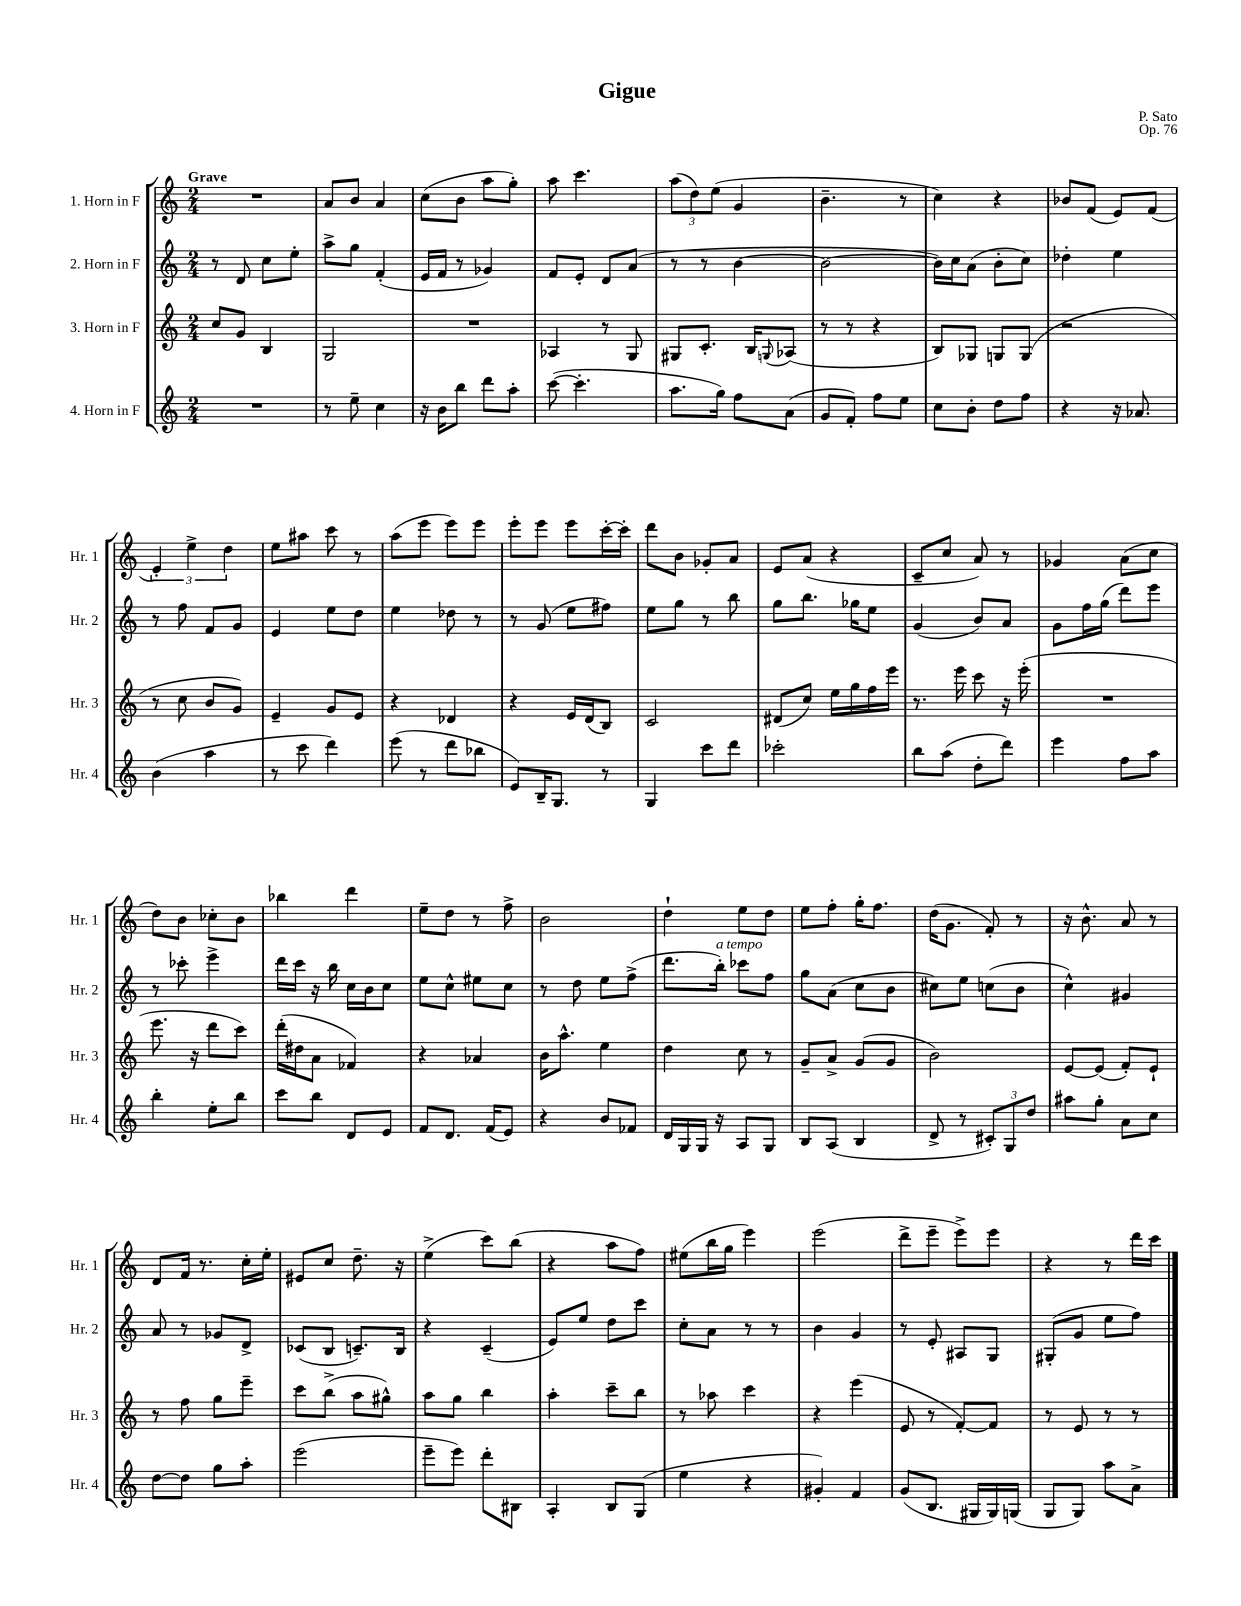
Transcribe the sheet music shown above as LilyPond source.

\header { title = "Gigue" composer = "P. Sato" opus = "Op. 76" }
<<
\new StaffGroup <<
\new Staff = "s0" \with { instrumentName = "1. Horn in F" shortInstrumentName = "Hr. 1" } {
    \clef treble \key c \major \numericTimeSignature \time 2/4 \tempo "Grave"
    R2 |
    a'8 b'8 a'4 |
    c''8( b'8 a''8 g''8-.) |
    a''8 c'''4. |
    \tuplet 3/2 { a''8( d''8) e''8( } g'4 |
    b'4.-- r8 |
    c''4) r4 |
    bes'8 f'8( e'8) f'8( |
    \tuplet 3/2 { e'4-.) e''4-> d''4 } |
    e''8 ais''8 c'''8 r8 |
    a''8( e'''8 e'''8) e'''8 |
    e'''8-. e'''8 e'''8 c'''16~-. c'''16-. |
    d'''8 b'8 ges'8-. a'8 |
    e'8 a'8( r4 |
    c'8-- c''8 a'8) r8 |
    ges'4 a'8( c''8 |
    d''8) b'8 ces''8-. b'8 |
    bes''4 d'''4 |
    e''8-- d''8 r8 f''8-> |
    b'2 |
    d''4-! e''8 d''8 |
    e''8 f''8-. g''16-. f''8. |
    d''16( g'8. f'8-.) r8 |
    r16 b'8.-^ a'8 r8 |
    d'8 f'16 r8. c''16-. e''16-. |
    eis'8 c''8 d''8.-- r16 |
    e''4->( c'''8) b''8( |
    r4 a''8 f''8) |
    eis''8( b''16 g''16 e'''4) |
    e'''2( |
    d'''8-> e'''8-- e'''8->) e'''8 |
    r4 r8 d'''16 c'''16 \bar "|." |
}
\new Staff = "s1" \with { instrumentName = "2. Horn in F" shortInstrumentName = "Hr. 2" } {
    \clef treble \key c \major \numericTimeSignature \time 2/4
    r8 d'8 c''8 e''8-. |
    a''8-> g''8 f'4-.( |
    e'16 f'16 r8 ges'4) |
    f'8 e'8-. d'8 a'8( |
    r8 r8 b'4~ |
    b'2~ |
    b'16) c''16 a'8( b'8-. c''8) |
    des''4-. e''4 |
    r8 f''8 f'8 g'8 |
    e'4 e''8 d''8 |
    e''4 des''8 r8 |
    r8 g'8( e''8 fis''8) |
    e''8 g''8 r8 b''8 |
    g''8 b''8. ges''16 e''8 |
    g'4( b'8) a'8 |
    g'8 f''16 g''16( d'''8) e'''8 |
    r8 ces'''8-. e'''4-> |
    d'''16 c'''16 r16 b''16 c''16 b'16 c''8 |
    e''8 c''8-^ eis''8 c''8 |
    r8 d''8 e''8 f''8->( |
    d'''8. b''16-.^\markup { \italic "a tempo" }) ces'''8 f''8 |
    g''8 a'8( c''8 b'8 |
    cis''8) e''8 c''8( b'8 |
    c''4-^) gis'4 |
    a'8 r8 ges'8 d'8-> |
    ces'8( b8 c'8.--) b16 |
    r4 c'4--( |
    e'8) e''8 d''8 c'''8 |
    c''8-. a'8 r8 r8 |
    b'4 g'4 |
    r8 e'8-. ais8 g8 |
    gis8-.( g'8 e''8 f''8) \bar "|." |
}
\new Staff = "s2" \with { instrumentName = "3. Horn in F" shortInstrumentName = "Hr. 3" } {
    \clef treble \key c \major \numericTimeSignature \time 2/4
    c''8 g'8 b4 |
    g2 |
    R2 |
    aes4 r8 g8 |
    gis8 c'8.-. b16 \appoggiatura { g8 } aes8( |
    r8 r8 r4 |
    b8) ges8 g8 g8( |
    r2 |
    r8 c''8 b'8 g'8) |
    e'4-- g'8 e'8 |
    r4 des'4 |
    r4 e'16 d'16( b8) |
    c'2 |
    dis'8( c''8) e''16 g''16 f''16 e'''16 |
    r8. e'''16 c'''8 r16 e'''16-.( |
    R2 |
    e'''8. r16 d'''8 c'''8) |
    d'''16-.( dis''16 a'8 fes'4) |
    r4 aes'4 |
    b'16 a''8.-^ e''4 |
    d''4 c''8 r8 |
    g'8-- a'8-> g'8( g'8 |
    b'2) |
    e'8~ e'8( f'8-.) e'8-! |
    r8 f''8 g''8 e'''8-- |
    c'''8 b''8->( a''8 gis''8-^) |
    a''8 g''8 b''4 |
    a''4-. c'''8-- b''8 |
    r8 aes''8 c'''4 |
    r4 e'''4( |
    e'8 r8 f'8~-.) f'8 |
    r8 e'8 r8 r8 \bar "|." |
}
\new Staff = "s3" \with { instrumentName = "4. Horn in F" shortInstrumentName = "Hr. 4" } {
    \clef treble \key c \major \numericTimeSignature \time 2/4
    R2 |
    r8 e''8-- c''4 |
    r16 b'16 b''8 d'''8 a''8-. |
    c'''8~( c'''4.-. |
    a''8. g''16) f''8 a'8( |
    g'8 f'8-.) f''8 e''8 |
    c''8 b'8-. d''8 f''8 |
    r4 r16 aes'8. |
    b'4( a''4 |
    r8 c'''8 d'''4) |
    e'''8( r8 d'''8 bes''8 |
    e'8) b16-- g8. r8 |
    g4 c'''8 d'''8 |
    ces'''2-. |
    b''8 a''8( d''8-. d'''8) |
    e'''4 f''8 a''8 |
    b''4-. e''8-. b''8 |
    c'''8 b''8 d'8 e'8 |
    f'8 d'8. f'16( e'8) |
    r4 b'8 fes'8 |
    d'16 g16 g16 r16 a8 g8 |
    b8 a8( b4 |
    d'8-> r8 \tuplet 3/2 { cis'8-.) g8 d''8 } |
    ais''8 g''8-. a'8 c''8 |
    d''8~ d''8 g''8 a''8-. |
    e'''2( |
    e'''8-- e'''8) d'''8-. bis8 |
    a4-. b8 g8( |
    e''4 r4 |
    gis'4-.) f'4 |
    g'8( b8. gis16 gis16) g16( |
    g8 g8) a''8 a'8-> \bar "|." |
}
>>
>>
\layout { \context { \Score \remove "Bar_number_engraver" } }
